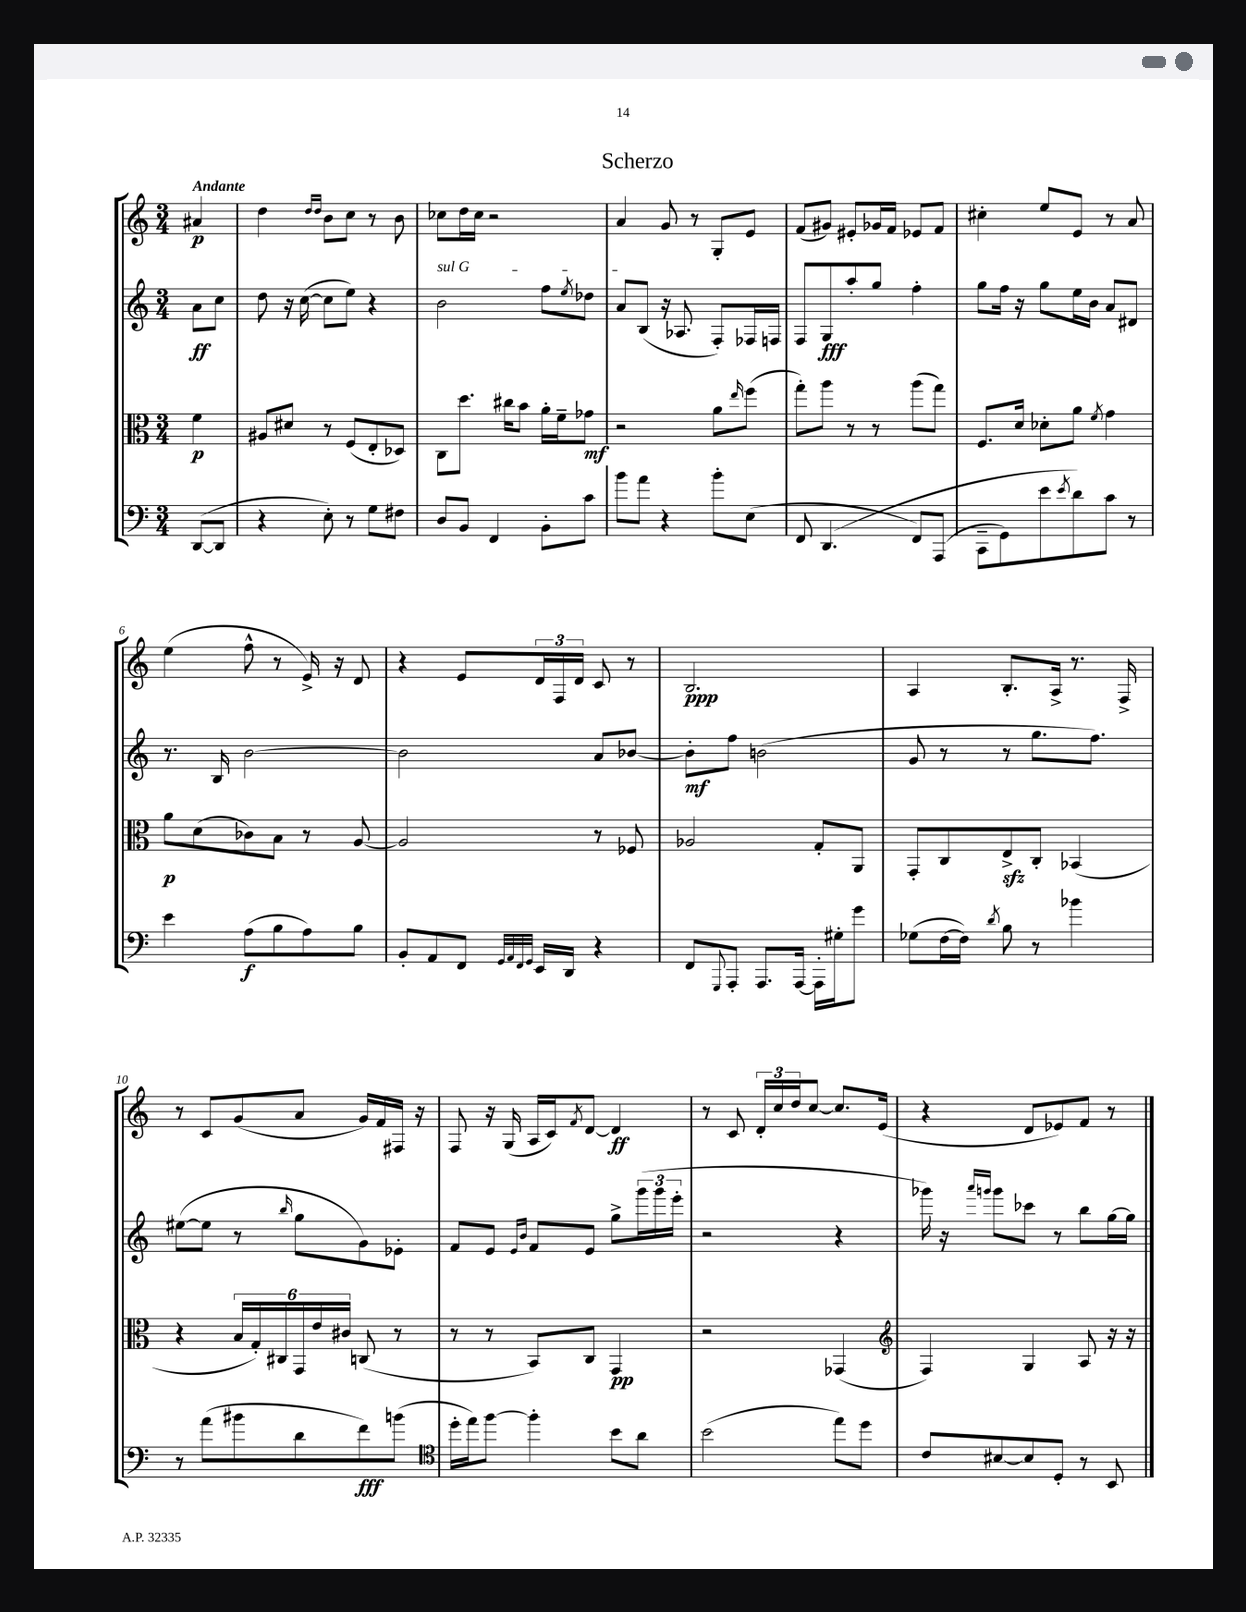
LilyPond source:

\header { title = "Scherzo" }
<<
\new StaffGroup <<
\new Staff = "s0" {
    \clef treble \key c \major \numericTimeSignature \time 3/4 \partial 4 \tempo "Andante"
    ais'4\p |
    d''4 \grace { d''16 d''16 } b'8 c''8 r8 b'8 |
    ces''8 d''16 ces''16 r2 |
    a'4 g'8 r8 g8-. e'8 |
    f'8( gis'8) eis'8-. ges'16 f'16 ees'8 f'8 |
    cis''4-. e''8 e'8 r8 a'8 |
    e''4( f''8-^ r8 e'16->) r16 d'8 |
    r4 e'8 \tuplet 3/2 { d'16 f16 d'16 } c'8 r8 |
    b2.\ppp |
    a4 b8.-. a16-> r8. f16-> |
    r8 c'8 g'8( a'8 g'16) f'16 fis16 r16 |
    f8 r16 g16( a16 c'16) \acciaccatura { f'8 } d'8~ d'4\ff |
    r8 c'8 \tuplet 3/2 { d'16-. c''16 d''16 } c''8~ c''8. e'16( |
    r4 d'8 ees'8) f'8 r8 \bar "|." |
}
\new Staff = "s1" {
    \clef treble \key c \major \numericTimeSignature \time 3/4 \partial 4
    a'8\ff c''8 |
    d''8 r16 c''16~( c''8 e''8) r4 |
    \once \override TextSpanner.bound-details.left.text = \markup { \italic "sul G" } b'2\startTextSpan f''8 \acciaccatura { e''8 } des''8 |
    a'8 b8\stopTextSpan( r16 aes8. f8-.) fes16 f16 |
    f8 g8\fff a''8-. g''8 f''4-. |
    g''8 f''16 r16 g''8 e''16 b'16 a'8 dis'8 |
    r8. b16 b'2~ |
    b'2 a'8 bes'8~ |
    bes'8-.\mf f''8 b'2( |
    g'8 r8 r8 g''8. f''8.) |
    eis''8~( eis''8 r8 \grace { b''16 } g''8 g'8) ees'8-. |
    f'8 e'8 \grace { e'16 b'16 } f'8 e'8 g''8-> \tuplet 3/2 { g'''16( g'''16 e'''16-. } |
    r2 r4 |
    ges'''16) r16 \grace { a'''16 g'''16 } g'''8 ces'''8 r8 b''8 g''16~ g''16 \bar "|." |
}
\new Staff = "s2" {
    \clef alto \key c \major \numericTimeSignature \time 3/4 \partial 4
    f'4\p |
    ais8 dis'8 r8 f8( e8-. des8) |
    c8 d''8. cis''16 b'8 a'16-. f'16-- ges'8\mf |
    r2 a'8 \grace { e''16 } f''8( |
    g''8-.) a''8 r8 r8 a''8( g''8) |
    f8. d'16 des'8-. a'8 \acciaccatura { f'8 } g'4 |
    a'8\p d'8( ces'8) b8 r8 a8~ |
    a2 r8 fes8 |
    aes2 g8-. a,8 |
    g,8-. c8 e8->\sfz c8-. bes,4( |
    r4 \tuplet 6/4 { b16 g16-.) cis16 g,16 e'16 cis'16 } c8( r8 |
    r8 r8 b,8) c8 g,4\pp |
    r2 ges,4( |
    \clef treble f4) g4 a8 r16 r16 \bar "|." |
}
\new Staff = "s3" {
    \clef bass \key c \major \numericTimeSignature \time 3/4 \partial 4
    d,8~( d,8 |
    r4 e8-.) r8 g8 fis8 |
    d8 b,8 f,4 b,8-. c'8 |
    b'8 a'8 r4 b'8-. e8( |
    f,8 d,4.\( f,8) a,,8( |
    c,8-- g,8) e'8 \acciaccatura { e'8 } d'8\) c'8 r8 |
    e'4 a8\f( b8 a8) b8 |
    b,8-. a,8 f,8 \grace { g,32 a,32 f,32 g,32 } e,16 d,16 r4 |
    f,8 \appoggiatura { g,,8 } a,,8-. a,,8. a,,16~ a,,16-. gis16-. g'8 |
    ges8( f16~ f16) \acciaccatura { d'8 } b8 r8 bes'4 |
    r8 a'8( bis'8 d'8 f'8\fff) b'8( |
    \clef tenor d''16-. e''16) f''8~ f''4-. b'8 a'8 |
    b'2( e''8) d''8 |
    c'8 bis8~ bis8 d8-. r8 b,8 \bar "|." |
}
>>
>>
